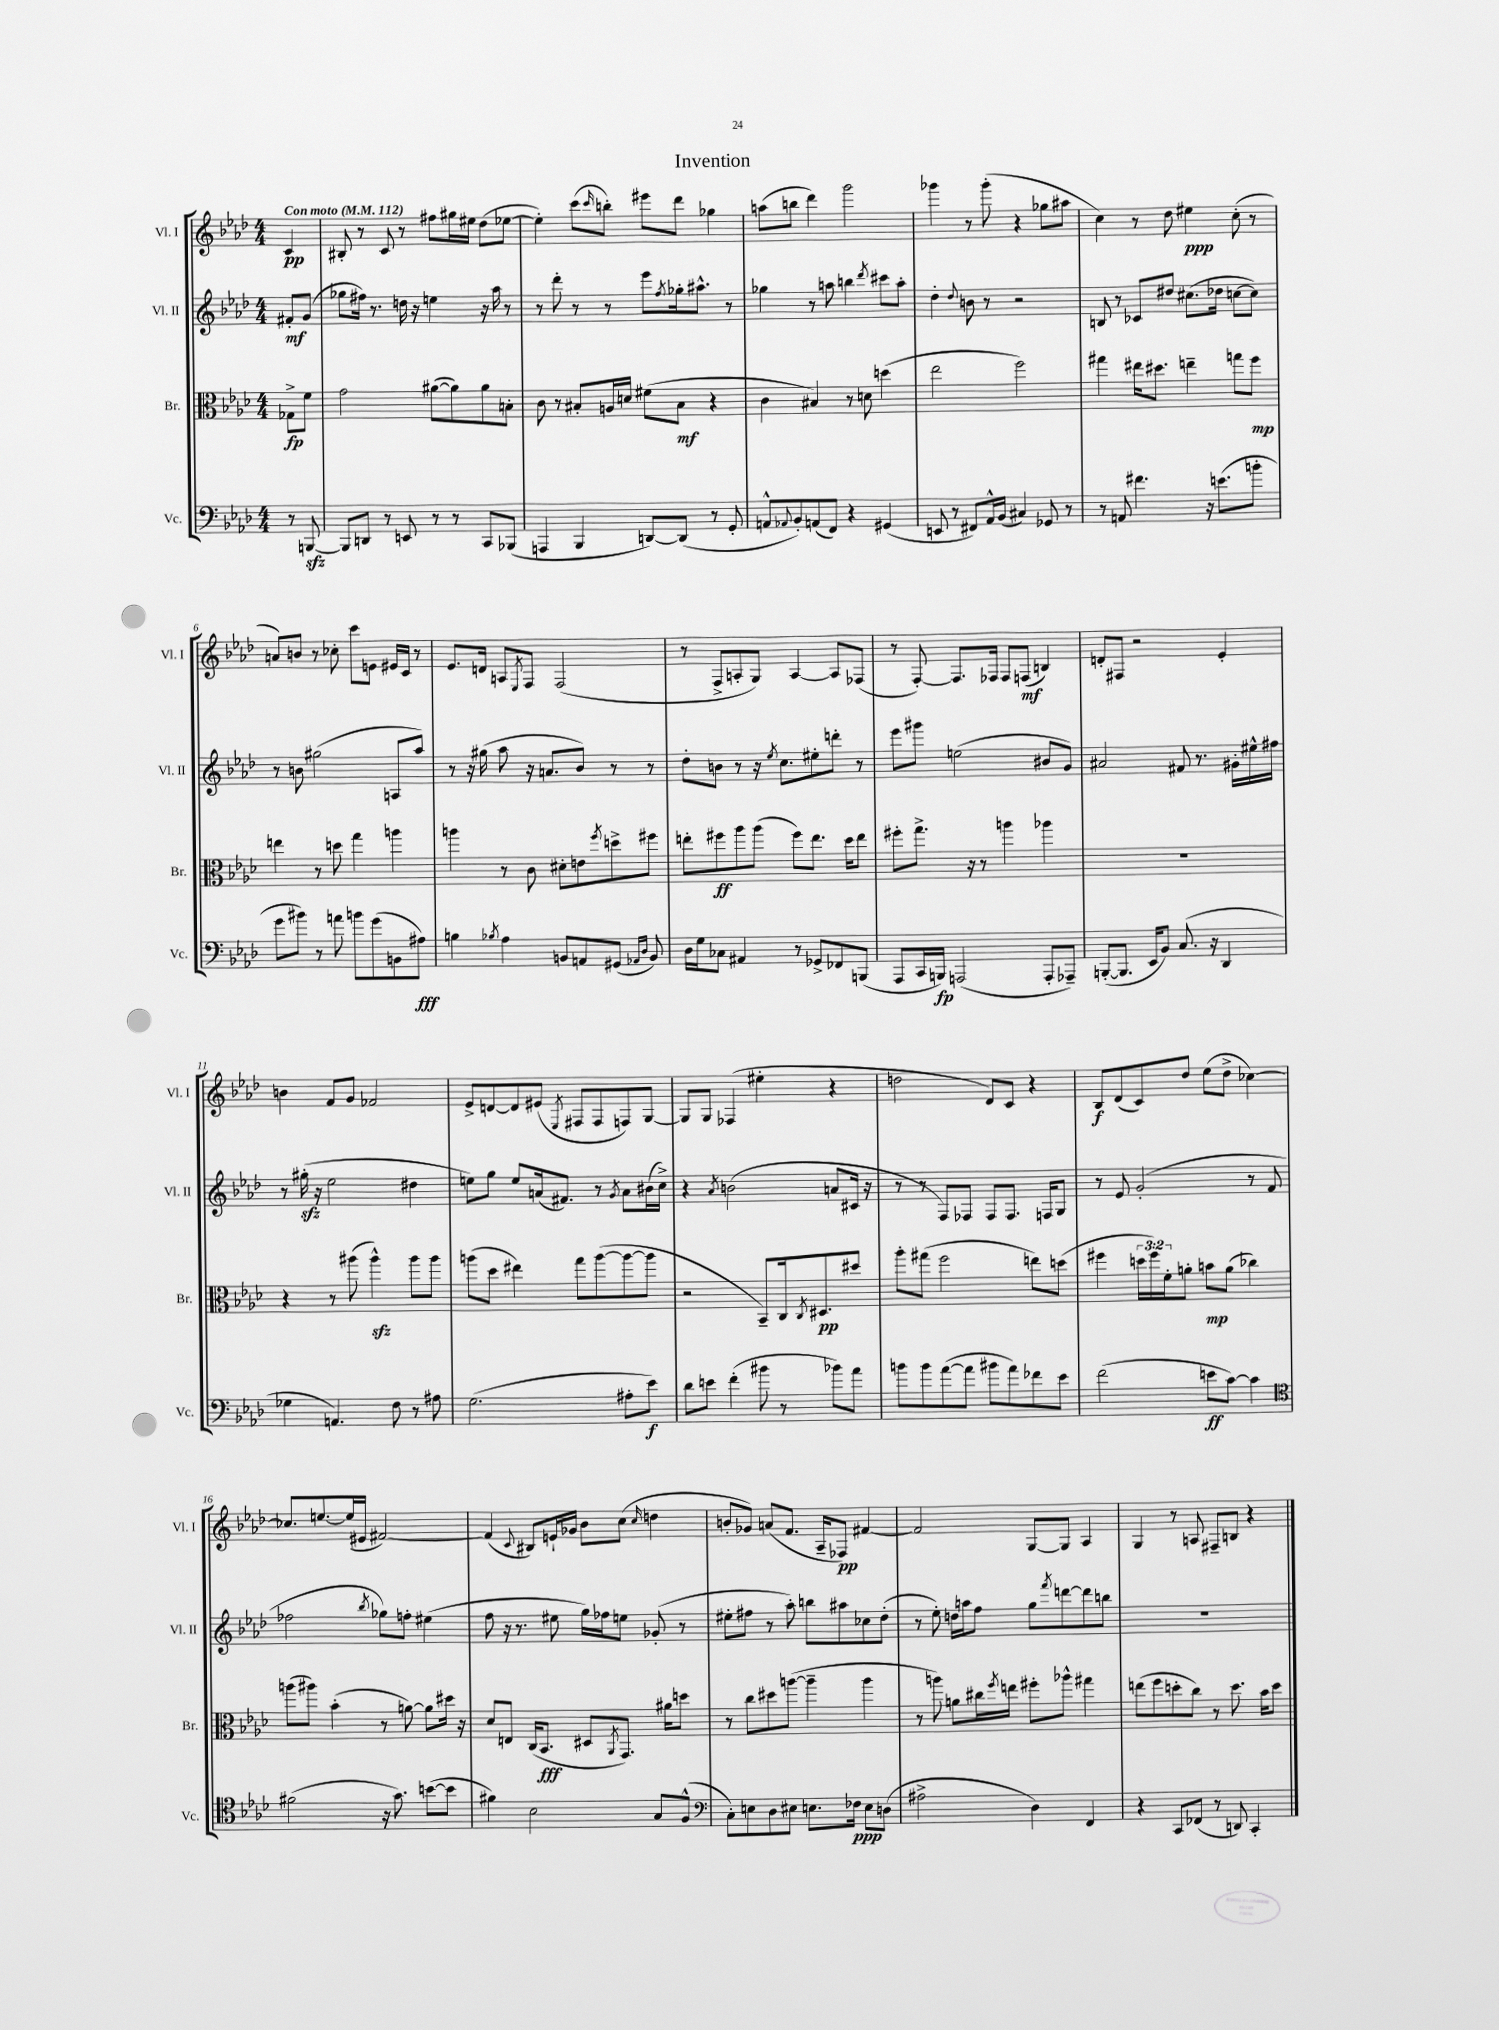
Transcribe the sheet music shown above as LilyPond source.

\header { title = "Invention" }
<<
\new StaffGroup <<
\new Staff = "s0" \with { instrumentName = "Vl. I" shortInstrumentName = "Vl. I" } {
    \clef treble \key aes \major \numericTimeSignature \time 4/4 \partial 4 \tempo "Con moto" 4 = 112
    c'4\pp |
    bis8-. r8 c'8 r8 fis''8 gis''16 eis''16 des''8( ees''8~ |
    ees''4-.) c'''8( \grace { c'''16 } b''8-.) eis'''8 des'''8 ges''4 |
    a''8( b''8 des'''4) g'''2 |
    ges'''4 r8 ges'''8-.( r4 ges''8 ais''8 |
    c''4) r8 des''8 eis''4\ppp c''8-.( r8 |
    a'8) b'8 r8 ces''8-. c'''8 e'8 eis'16 c'16 r8 |
    ees'8. d'16 a8 \acciaccatura { ees8 } f8 f2( |
    r8 f8-> a8-. g8) a4~ a8 fes8( |
    r8 f8~-.) f8. fes16 fes8 f8\mf( b4) |
    d'8-. fis8 r2 ees'4-. |
    b'4 f'8 g'8 fes'2 |
    ees'8-> d'8~ d'8 eis'8( \acciaccatura { ees8 } fis8 fis8 f8) g8~ |
    g8 g8 fes4( eis''4-. r4 |
    d''2 des'8) c'8 r4 |
    bes8\f des'8( c'8) des''8 ees''8( des''8-> ces''4~) |
    ces''8. e''8.~ e''16( eis'16 fis'2~) |
    fis'4( \appoggiatura { c'8 } bis8) e'16-! ges'16 bes'8 c''8( \grace { c''16 } d''4 |
    b'8-. ges'8) a'8( f'8. aes16-- fes8\pp) fis'4~ |
    fis'2 g8~ g8 aes4 |
    g4 r8 a8 fis8-- b8 r4 \bar "|." |
}
\new Staff = "s1" \with { instrumentName = "Vl. II" shortInstrumentName = "Vl. II" } {
    \clef treble \key aes \major \numericTimeSignature \time 4/4 \partial 4
    fis'8-.\mf g'8( |
    ges''8 fis''16) r8. d''16 r16 e''4 r16 aes''16 r8 |
    r8 des'''8-. r8 r8 ees'''8 \acciaccatura { f''8 } ges''16-. ais''8.-^ r8 |
    ges''4 r8 a''8 b''4 \acciaccatura { des'''8 } cis'''8 a''8-. |
    des''4-. \appoggiatura { des''8 } b'8 r8 r2 |
    b8 r8 ces'8 dis''8 cis''8.( des''16 c''8~ c''8) |
    r8 b'8 gis''2( a8 aes''8) |
    r8 r16 gis''16( aes''8 r16 a'8. bes'8) r8 r8 |
    des''8-. b'8 r8 r16 \acciaccatura { ees''8 } c''8. eis''8-. d'''8-. r8 |
    ees'''8 gis'''8 e''2( bis'8 g'8) |
    ais'2 fis'8 r8. gis'16-. eis''16-^ fis''16 |
    r8 gis''16-.\sfz( r16 ees''2 dis''4 |
    e''8) g''8 e''8 a'16( fis'8.) r8 \acciaccatura { g'8 } a'8 bis'16( c''16->) |
    r4 \acciaccatura { aes'8 } b'2( a'8 cis'16 r16 |
    r8 r8 f8) fes8 fes8 fes8. f16 g8 |
    r8 ees'8 g'2-.( r8 f'8 |
    fes''2 \acciaccatura { bes''8 } ges''8) f''8-. eis''4( |
    f''8 r16 r8. eis''8 g''16) fes''16 e''8 ges'8-.( r8 |
    eis''8-. fis''8 r8 aes''8-.) b''8 ais''8 ces''8 des''8-.( |
    r8 ees''8-.) d''16 a''16 f''8 g''8 \acciaccatura { f'''8 } d'''8~ d'''8 b''8 |
    R1 \bar "|." |
}
\new Staff = "s2" \with { instrumentName = "Br." shortInstrumentName = "Br." } {
    \clef alto \key aes \major \numericTimeSignature \time 4/4 \override Staff.TupletNumber.text = #tuplet-number::calc-fraction-text \partial 4
    ges8->\fp f'8 |
    g'2 ais'8~( ais'8) ais'8 b8-. |
    c'8 r8 bis8-. a16 d'16 fis'8( bis8\mf r4 |
    c'4 bis4) r8 d'8 d''4( |
    ees''2 f''2) |
    gis''4 eis''16 dis''8. e''4-- g''8 f''8\mp |
    e''4 r8 d''8 g''4 a''4 |
    a''4 r8 c'8 dis'8-. e'8 \acciaccatura { f''8 } d''8-> fis''8 |
    e''8-. fis''8\ff aes''8 aes''8( fis''8) e''8. des''16 e''8 |
    fis''8-. g''8.-> r16 r8 a''4 aes''4 |
    R1 |
    r4 r8 ais''8( ais''4-^\sfz) ais''8 ais''8 |
    a''8( des''8 eis''4) g''8 a''8~( a''8~ a''8 |
    r2 bes,8--) c16 \acciaccatura { c8 } dis8.\pp dis''8 |
    aes''8-. gis''8( f''2 e''8) d''8( |
    fis''4 \tuplet 3/2 { d''16 fis''16) f'16-. } a'8-. b'8\mp a'8( ces''4) |
    a''8( ais''8) bes'4-.( r8 a'8~) a'8 dis''16 r16 |
    des'8 e8 c16( bes,8.\fff dis8 \acciaccatura { aes,8 } g,8.) ais'16 d''8 |
    r8 c''8 dis''8 a''8~( a''4-- a''4 |
    r8 a''8) a'8 cis''16 \acciaccatura { f''8 } e''16 fis''8-. aes''8-^ gis''4 |
    e''8( f''8 d''8-. c''8) r8 d''8. bes'16 d''8 \bar "|." |
}
\new Staff = "s3" \with { instrumentName = "Vc." shortInstrumentName = "Vc." } {
    \clef bass \key aes \major \numericTimeSignature \time 4/4 \partial 4
    r8 b,,8~\sfz |
    b,,8 d,8 r8 e,8 r8 r8 c,8 bes,,8( |
    a,,4 bes,,4 d,8~) d,8( r8 g,8-. |
    a,8-^ \appoggiatura { aes,8 } bes,8-.) a,8( f,8) r4 gis,4( |
    e,8 r8 fis,8) aes,16-^ bes,16( cis4) ges,8 r8 |
    r8 a,8 fis'4. r16 e'8.( b'8-. |
    g'8 bis'8) r8 a'8 b'8 g'8( b,8 ais8\fff) |
    b4 \acciaccatura { bes8 } aes4 b,8 a,8 gis,8( \grace { aes,16 des16 } b,8) |
    des16 g16 ces8 ais,4 r8 ges,8-> fes,8 b,,8( |
    aes,,8 c,16 b,,16\fp) a,,2( a,,8-. aes,,8--) |
    b,,8~-.( b,,8. ees,16 bes,8) c8.( r16 des,4 |
    ges4 a,4.) f8 r8 ais8 |
    g2.( ais8-. ees'8\f) |
    des'8 e'8 f'4-.( bis'8 r8 bes'8) aes'8 |
    b'8 b'8 aes'8~( aes'8 bis'8 aes'8) fes'8 ees'8 |
    f'2( e'8\ff c'8~) c'4 |
    \clef tenor fis'2( r16 g'8.) b'8~( b'8 |
    fis'4) bes2 g8 f8-^( |
    \clef bass c8-.) e8 des8 eis8 e8. fes16\ppp e8 d8( |
    ais2-> des4) f,4 |
    r4 c,8 fes,8( r8 d,8) c,4-. \bar "|." |
}
>>
>>
